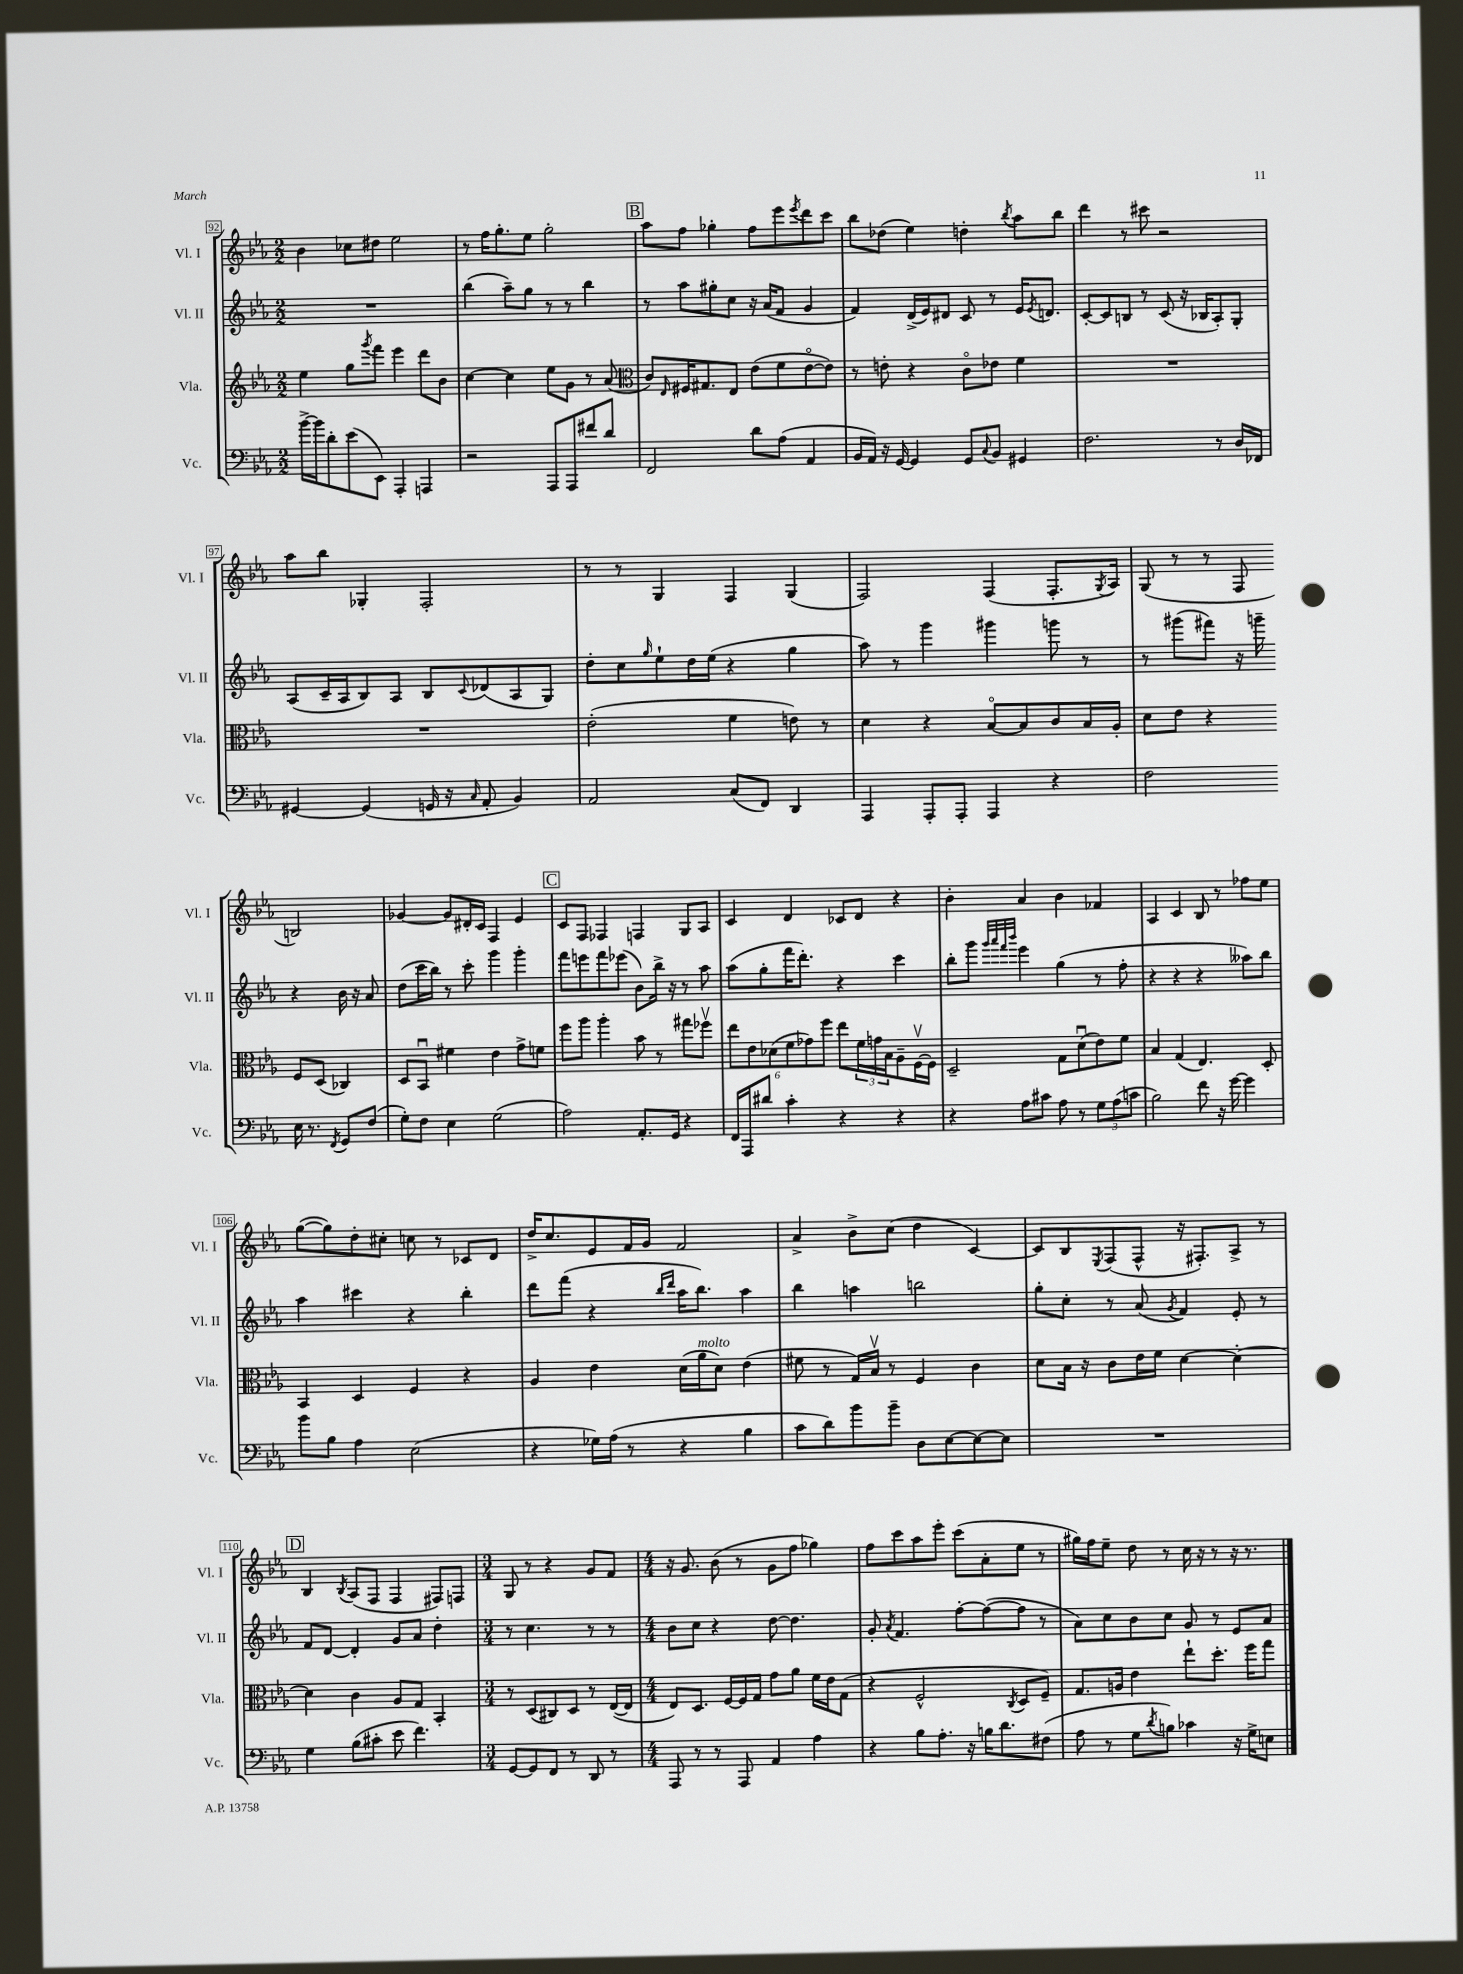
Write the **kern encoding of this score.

**kern	**kern	**kern	**kern
*staff4	*staff3	*staff2	*staff1
*clefF4	*clefG2	*clefG2	*clefG2
*k[b-e-a-]	*k[b-e-a-]	*k[b-e-a-]	*k[b-e-a-]
*M2/2	*M2/2	*M2/2	*M2/2
[16b-^	4ee-	1r	4b-
16b-]	.	.	.
8d'	.	.	.
(8e-	8gg	.	8cc-
.	8qggg	.	.
8EE-)	8fff	.	8dd#
4AAA-'	4eee-	.	2ee-
4AAA	8ddd	.	.
.	8b-	.	.
=	=	=	=
2r	[4cc	(4bb-	8r
.	.	.	16ff
.	.	.	8.gg'
.	4cc]	8aa-~)	.
.	.	8gg	8ee-
8AAA-	8ee-	8r	2gg'
8AAA-	8g	8r	.
8f#	8r	4bb-	.
8d	(8a-	.	.
=	=	=	=
*	*clefC3	*	*
2FF	8c)	8r	8aa-
.	16qqE-	.	.
.	16F#	8aa-	8ff
.	8.G#	.	.
.	.	8gg#'	4gg-'
.	8E-	8cc	.
8d	(8e-	16r	8ff
.	.	(16a-	.
(8A-	8f	8f	8eee-
.	.	.	8qeee-
4AA-	[8e-o	4g	8ddd
.	8e-])	.	8ccc
=	=	=	=
16BB-	8r	4f)	8bb-
16AA-)	.	.	.
16r	8e'	.	(8dd-
[16GG	.	.	.
4GG]	4r	(16d^	4ee-)
.	.	16e-)	.
.	.	8d#	.
8GG	8co	8c	4dd'
8qqC	.	.	.
8BB-	8e-	8r	.
.	.	.	8qbb-
4GG#	4f	16e-	8aa-
.	.	8qe-	.
.	.	8.d	.
.	.	.	8bb-
=	=	=	=
2.F	1r	[8c'	4ddd
.	.	8c]	.
.	.	8B	8r
.	.	8r	8ccc#
.	.	(8c	2r
.	.	16r	.
.	.	16B-	.
8r	.	8A-')	.
16D	.	8G'	.
16FF-	.	.	.
=	=	=	=
[4GG#	1r	(8A-	8aa-
.	.	16c~	8bb-
.	.	16A-	.
(4GG#]	.	8B-)	4G-'
.	.	8A-	.
16GG	.	8B-	2F'
16r	.	.	.
16qqC	.	8qqc	.
8AA-'	.	(8d-	.
4BB-)	.	8A-	.
.	.	8G)	.
=	=	=	=
2AA-	(2e-'	8dd'	8r
.	.	8cc	8r
.	.	16qqgg	.
.	.	8ee-`	4G
.	.	16dd	.
.	.	(16ee-	.
(8C	4f	4r	4F
8FF)	.	.	.
4DD	8e)	4gg	(4G
.	8r	.	.
=	=	=	=
4AAA-	4d	8aa-)	2F)
.	.	8r	.
8AAA-'	4r	4ggg	.
8AAA-'	.	.	.
4AAA-	[8B-o	4ggg#	(4F
.	8B-]	.	.
4r	8c	8ggg	8.F'
.	16B-	8r	.
.	.	.	8qG
.	16A-'	.	16A-)
=	=	=	=
2F	8d	8r	(8G
.	8e-	(8ggg#	8r
.	4r	8fff#)	8r
.	.	16r	8F
.	.	16ggg~	.
16E-	8F	4r	2B)
8.r	.	.	.
.	(8D	.	.
8qFF	.	.	.
8GG	4C-)	16b-	.
.	.	16r	.
(8F	.	8a-	.
=	=	=	=
8G')	8D	(8dd	[4g-
8F	8BB-u	16ccc	.
.	.	16bb-)	.
4E-	4f#	8r	8g-]
.	.	8ccc'	16d#'
.	.	.	16c
(2G	4e-	4ggg	4F
.	8g^	4ggg'	4e-
.	8f	.	.
=	=	=	=
2A-)	8ff	8fff	8c
.	8aa-	8eee	8F
.	4aa-'	8fff	4F-
.	.	(8eee-	.
8.AA-'	8b-	8b-)	4F
.	8r	16bb-^	.
16GG	.	16r	.
4r	8gg#	8r	8G
.	8ff-v	8aa-	8A-
=	=	=	=
16FF	12ee-	(8aa-	4c
16AAA-	.	.	.
.	12e-	.	.
8d#	.	8gg'	.
.	(12d-	.	.
4c'	12f	16fff	4d
.	.	8.ddd')	.
.	12g-)	.	.
.	12ff	.	.
4r	8ee-	4r	8c-
.	24f	.	8d
.	24g	.	.
.	24B-	.	.
4r	8A-~	4ccc	4r
.	[16Fv	.	.
.	16F]	.	.
=	=	=	=
4r	2D~	8bb-'	4b-'
.	.	8ggg	.
.	.	32qqggg	.
.	.	32qqaaa-	.
.	.	32qqfff	.
.	.	32qqbbb-	.
8A-	.	4eee-	4a-
8c#	.	.	.
8A-	8G	(4gg	4b-
8r	(8du	.	.
12G	8e-)	8r	4f-
(12A-	.	.	.
.	8f	8ff'	.
12c	.	.	.
=	=	=	=
2B-)	4B-	4r	4A-
.	(4G	4r	4c
8f	4.E-)	4r	8B-
16r	.	.	8r
[16g	.	.	.
4g]	.	8aa--)	8ff-
.	8D'	8bb-	8ee-
=	=	=	=
8b-	4BB-	4aa-	([8gg
8B-	.	.	8gg])
4A-	4D	4ccc#	8dd'
.	.	.	8cc#'
(2E-	4F	4r	8cc
.	.	.	8r
.	4r	4bb-'	8c-
.	.	.	8d
=	=	=	=
4r	4A-	8ddd	16dd^
.	.	.	8.cc
.	.	(8fff	.
16G-)	4e-	4r	8e-
(16A-	.	.	.
8r	.	.	16f
.	.	.	16g
.	.	16qqbb-	.
.	.	16qqddd	.
4r	(16d	16aa-	2f
.	16a-	8.bb-)	.
.	8d)	.	.
4B-	(4e-	4aa-	.
=	=	=	=
8c	8f#	4bb-	4a-^
8d)	8r	.	.
8b-	16G)	4aa	8b-^
.	16B-v	.	.
8b-~	8r	.	(8cc
8D	4F	2bb	4dd
[8E-	.	.	.
8E-_	4c	.	[4c)
8E-]	.	.	.
=	=	=	=
1r	8d	8gg'	8c]
.	16B-	8cc'	8B-
.	16r	.	.
.	.	.	8qE-
.	8c	8r	(8F
.	16e-	(8a-	8F^^
.	16f	.	.
.	.	8qg	.
.	[4d	4f)	16r
.	.	.	8.F#')
.	4d'_	8e-'	8A-^
.	.	8r	8r
=	=	=	=
4G	4d]	8f	4B-
.	.	[8d	.
.	.	.	8qB-
(8B-	4c	4d']	(8A-
8c#'	.	.	8F
8e-	8A-	8g	4F
4.f)	8G	8a-	.
.	4BB-'	4dd'	8F#)
.	.	.	8F
=	=	=	=
*M3/4	*M3/4	*M3/4	*M3/4
[8GG	8r	8r	8G
8GG]	(8D	4.cc	8r
8FF	8C#)	.	4r
8r	8D	.	.
8DD	8r	8r	8g
8r	([16E-	8r	8f
.	16E-]	.	.
=	=	=	=
*M4/4	*M4/4	*M4/4	*M4/4
8AAA-	8E-)	8b-	16r
.	.	.	8.g
8r	8.D	8cc	.
8r	.	4r	(8b-
.	[16F	.	.
8AAA-	16F]	.	8r
.	16G	.	.
4AA-	8g	[8dd	8g
.	8a-	4.dd]	8ff
4A-	16f	.	4gg-)
.	16e-	.	.
.	(8G	.	.
=	=	=	=
4r	4r	8g'	8ff
.	.	8qa-	.
.	.	4.f	8ccc
8B-	2F^^	.	8aa-
8.A-'	.	.	8eee-'
.	.	[8ff'	(8ccc
16r	.	.	.
16B	.	(8ff_	8a-'
8.d	.	.	.
.	8qC	.	.
.	8D	8ff]	8ee-
(8F#	8F~)	8r	8r
=	=	=	=
8A-	8.G	8a-)	16gg#)
.	.	.	16ff
8r	.	8cc	8ee-~
.	16A	.	.
8G	4e-	8b-	8dd
8qd	.	.	.
8B)	.	8cc	8r
4c-	8ee-`	8g	16cc
.	.	.	16r
.	8.dd'	8r	8r
16r	.	8e-	16r
16G^	16ff	.	8.r
8E	8gg	8a-	.
==	==	==	==
*-	*-	*-	*-
